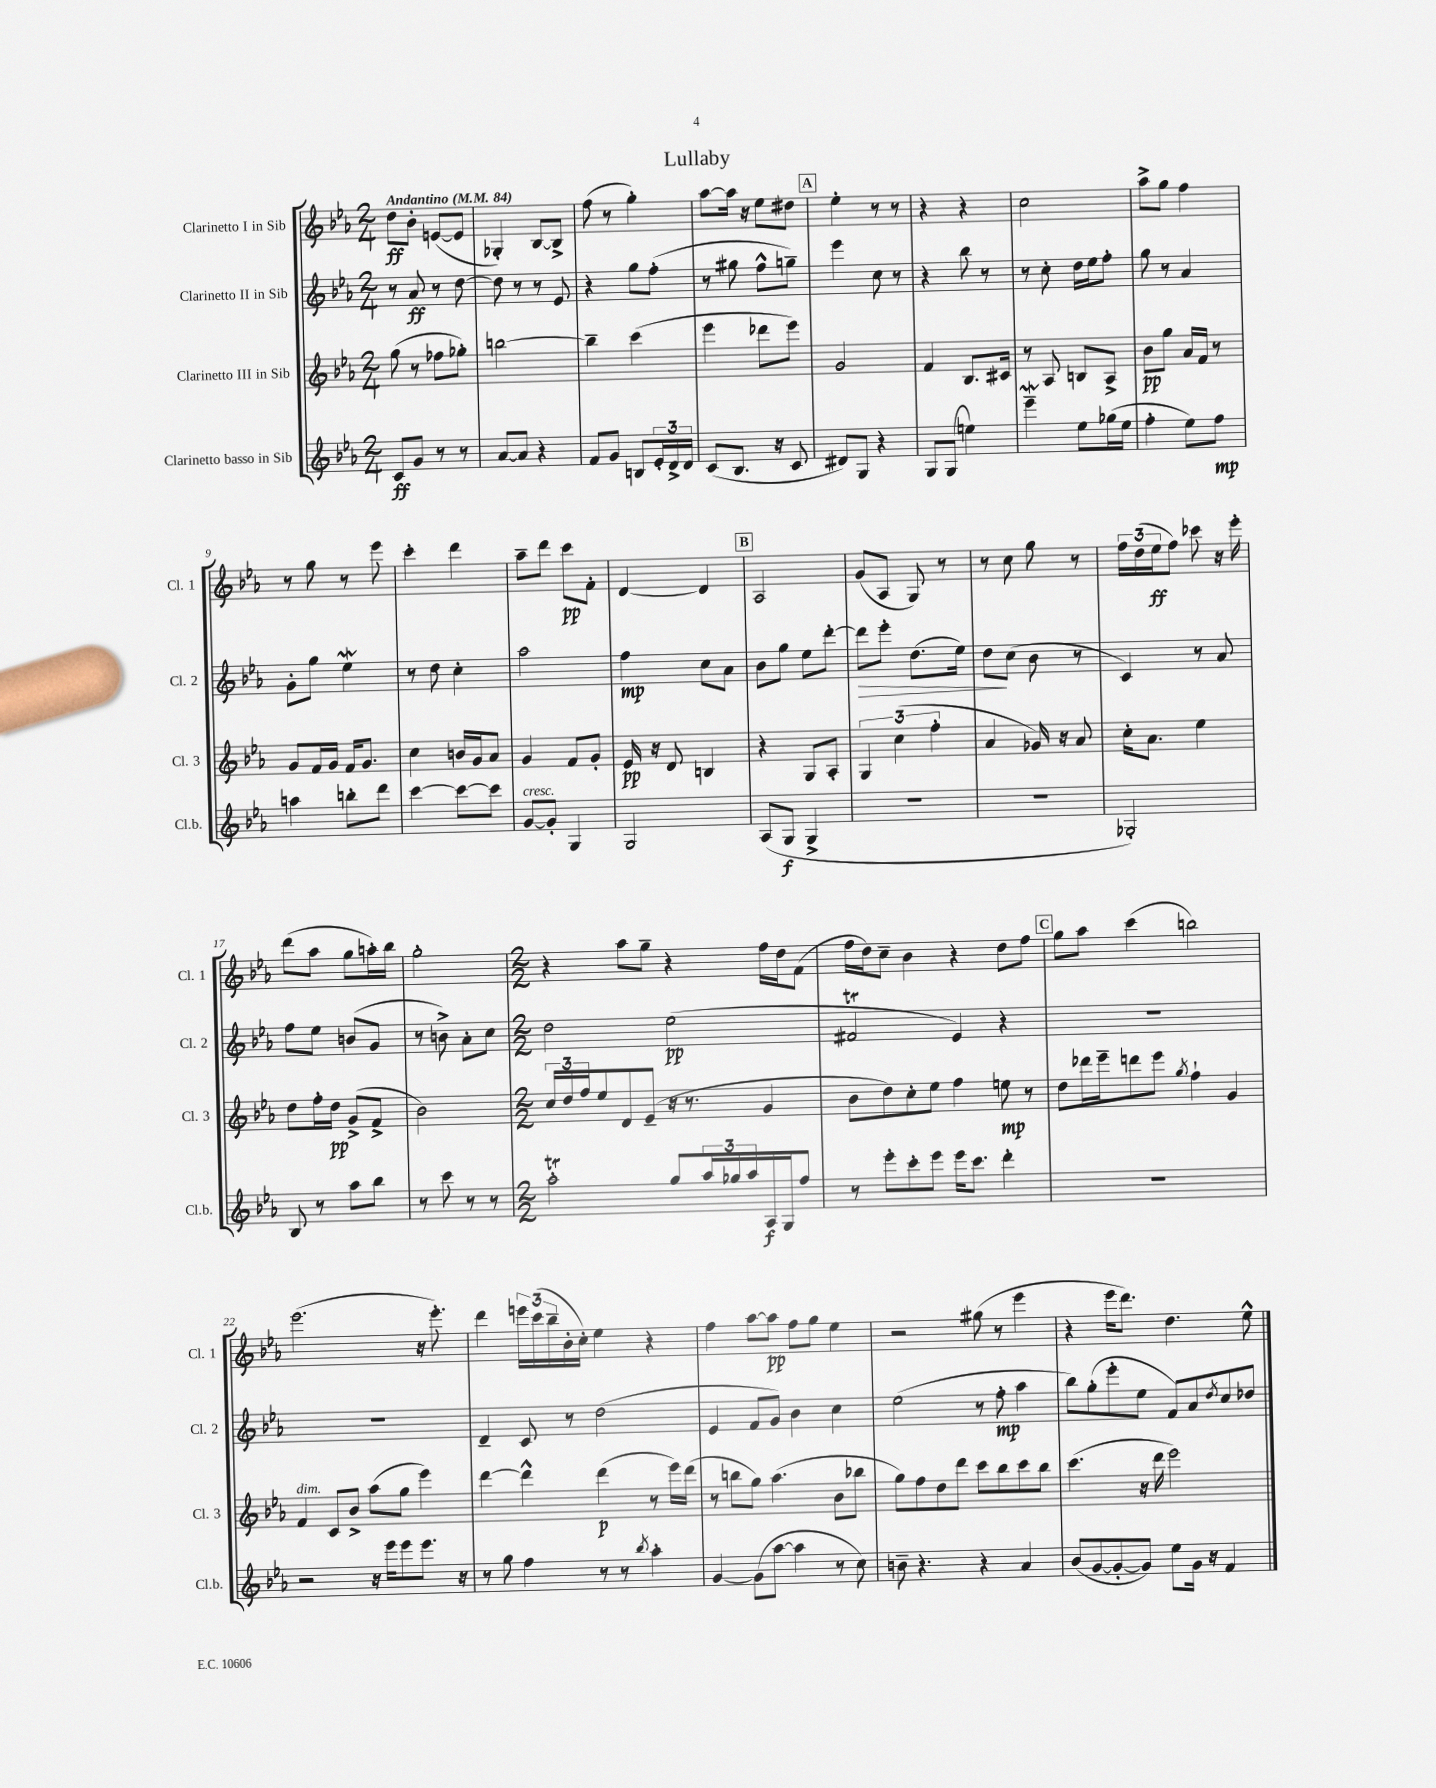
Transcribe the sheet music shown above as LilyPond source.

\header { title = "Lullaby" }
<<
\new StaffGroup <<
\new Staff = "s0" \with { instrumentName = "Clarinetto I in Sib" shortInstrumentName = "Cl. 1" } {
    \clef treble \key ees \major \numericTimeSignature \time 2/4 \tempo "Andantino" 4 = 84
    d''8\ff bes'8-. e'8~( e'8 |
    ges4-.) bes8~ bes8-> |
    f''8( r8 g''4-.) |
    aes''8~ aes''16 r16 ees''8 dis''8 |
    \mark \markup { \box "A" } ees''4-. r8 r8 |
    r4 r4 |
    c''2 |
    aes''8-> g''8 f''4 |
    r8 g''8 r8 ees'''8 |
    c'''4-. d'''4 |
    aes''8-- d'''8 c'''8\pp f'8-. |
    d'4~ d'4 |
    \mark \markup { \box "B" } aes2 |
    g'8( aes8 g8) r8 |
    r8 c''8 g''8 r8 |
    \tuplet 3/2 { f''16 d''16( ees''16\ff } f''8) ces'''8 r16 ees'''16-. |
    d'''8( aes''8 g''8 a''16-.) bes''16 |
    g''2-. |
    \numericTimeSignature \time 2/2 r4 aes''8 g''8-- r4 f''16 d''16 f'8( |
    f''16 d''16) c''8-- bes'4 r4 d''8 f''8 |
    \mark \markup { \box "C" } g''8 aes''8 c'''4( b''2) |
    ees'''2.( r16 ees'''8.-.) |
    d'''4 \tuplet 3/2 { e'''16 c'''16( bes''16-- } bes'16-. c''16-.) ees''4 r4 |
    f''4 aes''8~ aes''8\pp f''8 g''8 ees''4 |
    r2 gis''8( r8 ees'''4 |
    r4 ees'''16 d'''8.) d''4. ees''8-^ \bar "|." |
}
\new Staff = "s1" \with { instrumentName = "Clarinetto II in Sib" shortInstrumentName = "Cl. 2" } {
    \clef treble \key ees \major \numericTimeSignature \time 2/4
    r8 aes'8\ff r8 d''8~ |
    d''8 r8 r8 ees'8 |
    r4 g''8 f''8-.( |
    r8 gis''8 f''8-^ g''8--) |
    \mark \markup { \box "A" } ees'''4 c''8 r8 |
    r4 bes''8 r8 |
    r8 c''8-. d''16 ees''16 f''8-. |
    g''8 r8 aes'4 |
    g'8-. g''8 ees''4\mordent |
    r8 d''8 c''4-. |
    aes''2 |
    f''4\mp c''8 aes'8 |
    \mark \markup { \box "B" } bes'8 g''8 ees''8 d'''8~-. |
    d'''8\> ees'''8-. d''8.( ees''16) |
    d''8\! c''8( bes'8 r8 |
    c'4) r8 aes'8 |
    f''8 ees''8 b'8( g'8 |
    r8 b'8->) aes'8-. c''8 |
    \numericTimeSignature \time 2/2 d''2 ees''2\pp( |
    fis'2\trill ees'4) r4 |
    \mark \markup { \box "C" } R1 |
    R1 |
    d'4-- c'8 r8 d''2( |
    ees'4 f'8 g'8) bes'4 c''4 |
    ees''2( r8 f''8-.\mp aes''4 |
    bes''8) g''8-.( ees'''8-. ees''8 f'8) aes'8 \acciaccatura { d''8 } c''8 des''8 \bar "|." |
}
\new Staff = "s2" \with { instrumentName = "Clarinetto III in Sib" shortInstrumentName = "Cl. 3" } {
    \clef treble \key ees \major \numericTimeSignature \time 2/4
    g''8( r8 fes''8 ges''8-.) |
    b''2~ |
    b''4-- c'''4( |
    ees'''4 des'''8 ees'''8) |
    \mark \markup { \box "A" } g'2 |
    f'4 bes8. cis'16 |
    r8 aes8 b8 aes8-> |
    bes'8\pp g''8 aes'16 f'16 r8 |
    g'8 f'16 g'16 f'16 g'8. |
    c''4 b'16 g'16 aes'8 |
    g'4 f'8 g'8-. |
    ees'16\pp r16 d'8 b4 |
    \mark \markup { \box "B" } r4 g8 aes8-. |
    \tuplet 3/2 { g4 c''4( f''4-. } |
    aes'4 ges'16) r16 aes'8 |
    c''16-. aes'8. ees''4 |
    d''8 f''16-. d''16\pp g'8->( f'8-> |
    bes'2) |
    \numericTimeSignature \time 2/2 \tuplet 3/2 { c''16 d''16 f''16 } ees''8 d'8 ees'8--( r16 r8. g'4 |
    bes'8 d''8) c''8-. ees''8 f''4 e''8\mp r8 |
    \mark \markup { \box "C" } d''8 des'''16 ees'''16-- d'''8 ees'''8 \acciaccatura { g''8 } f''4-! g'4 |
    f'4^\markup { \italic "dim." } c'8 bes'8-> aes''8( g''8 ees'''4) |
    d'''4~ d'''4-^ d'''4\p( r8 ees'''16) d'''16( |
    r8 b''8 g''8) aes''4.( bes'8 bes''8 |
    g''8) f''8 d''8 d'''8 c'''8 bes''8 c'''8 bes''8 |
    c'''4.( r16 d'''16 ees'''2) \bar "|." |
}
\new Staff = "s3" \with { instrumentName = "Clarinetto basso in Sib" shortInstrumentName = "Cl.b." } {
    \clef treble \key ees \major \numericTimeSignature \time 2/4
    c'8\ff g'8 r8 r8 |
    aes'8~ aes'8 r4 |
    f'8 g'8 b8 \tuplet 3/2 { ees'16-. d'16-> d'16 } |
    c'8( bes8. r16 c'8 |
    \mark \markup { \box "A" } dis'8) g8 r4 |
    g8 g8( e''4) |
    ees'''4--\mordent ees''8 ges''16( ees''16 |
    f''4-. ees''8) f''8\mp |
    a''4 b''8-. d'''8 |
    c'''4~ c'''8~ c'''8 |
    g'8~^\markup { \italic "cresc." } g'8-. g4 |
    g2 |
    \mark \markup { \box "B" } aes8( g8\f g4-> |
    R2 |
    r2 |
    ges2-.) |
    bes8 r8 aes''8 bes''8 |
    r8 c'''8 r8 r8 |
    \numericTimeSignature \time 2/2 aes''2-.\trill g''8 \tuplet 3/2 { aes''16 ges''16 aes''16 } aes16\f g16 f''8 |
    r8 ees'''8-. c'''8-. ees'''8 ees'''16 c'''8. d'''4-. |
    \mark \markup { \box "C" } R1 |
    r2 r16 ees'''16 ees'''8 ees'''8. r16 |
    r8 g''8 f''4 r8 r8 \acciaccatura { bes''8 } aes''4-. |
    g'4~ g'8( aes''8~ aes''4 r8 c''8) |
    b'8-- r4. r4 aes'4 |
    bes'8( g'8~ g'8~-. g'8) ees''8 g'16 r16 f'4 \bar "|." |
}
>>
>>
